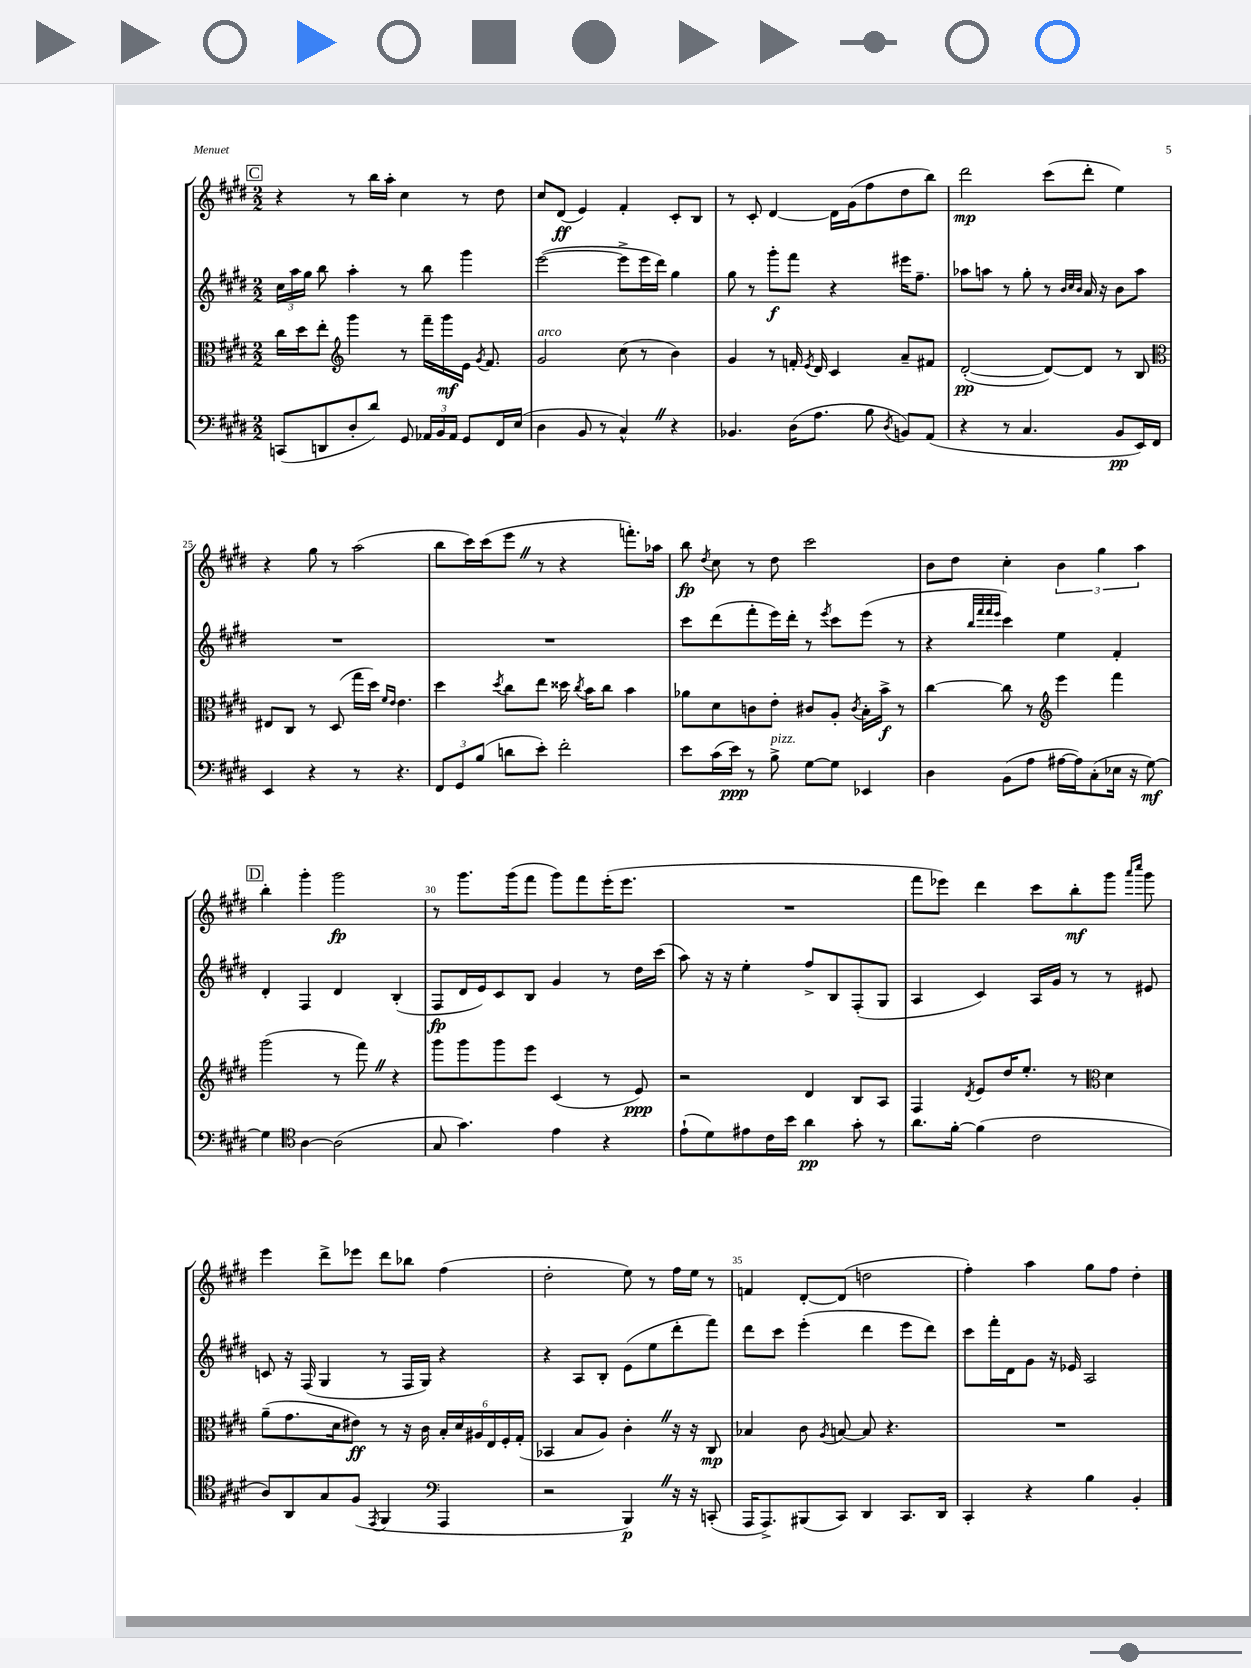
<<
\new StaffGroup <<
\new Staff = "s0" {
    \clef treble \key e \major \numericTimeSignature \time 2/2
    \autoBeamOff \mark \markup { \box "C" } r4 r8 b''16[ a''16]-. cis''4 r8 dis''8 |
    cis''8[ dis'8]\ff( e'4) fis'4-. cis'8[-. b8] |
    r8 cis'8-. dis'4~ dis'16[ gis'16( fis''8 dis''8 b''8]) |
    dis'''2\mp cis'''8[( dis'''8]-. e''4) |
    r4 gis''8 r8 a''2( |
    b''8[ cis'''16) cis'''16( e'''8] \once \override BreathingSign.text = \markup { \musicglyph "scripts.caesura.straight" } \breathe r8 r4 f'''8.[-.) aes''16] |
    b''8\fp \acciaccatura { dis''8 } cis''8 r8 dis''8 cis'''2 |
    b'8[ dis''8] cis''4-. \tuplet 3/2 { b'4 gis''4 a''4 } |
    \mark \markup { \box "D" } b''4-. gis'''4-. gis'''2\fp |
    r8 gis'''8.[ gis'''16( fis'''8] gis'''8[) fis'''8 e'''16-.( e'''8.] |
    R1 |
    fis'''8[ ees'''8]) dis'''4 cis'''8[ b''8-.\mf gis'''8] \grace { a'''16[ cis''''16] } gis'''8 |
    e'''4 dis'''8[-> ees'''8] dis'''8[ bes''8] fis''4( |
    dis''2-. e''8) r8 fis''16[ e''16] r8 |
    f'4 dis'8[~-. dis'8]( d''2 |
    fis''4-.) a''4 gis''8[ fis''8] dis''4-. \bar "|." |
}
\new Staff = "s1" {
    \clef treble \key e \major \numericTimeSignature \time 2/2
    \autoBeamOff \mark \markup { \box "C" } \tuplet 3/2 { cis''16[ a''16 gis''16] } b''8 a''4-. r8 b''8 gis'''4 |
    e'''2~( e'''8[-> e'''16 dis'''16]) gis''4 |
    gis''8 r8 gis'''8[-.\f fis'''8] r4 eis'''16[ fis''8.]-- |
    aes''8[ a''8] r8 gis''8-. r8 \grace { b'32[ cis''32 b'32] } a'16 r16 b'8[ a''8] |
    R1 |
    R1 |
    cis'''8[ dis'''8( fis'''8-. e'''16) dis'''16]-. r8 \acciaccatura { e'''8 } cis'''8[ e'''8]( r8 |
    r4 \grace { b''32[ fis'''32 fis'''32 e'''32] } cis'''4) e''4 fis'4-. |
    \mark \markup { \box "D" } dis'4-. fis4 dis'4 b4-.( |
    fis8[\fp dis'16 e'16) cis'8 b8] gis'4 r8 dis''16[ cis'''16]( |
    a''8) r16 r16 e''4-. fis''8[-> b8 fis8-.( gis8] |
    a4 cis'4) a16[ gis'16] r8 r8 eis'8 |
    c'8 r16 fis16( gis4 r8 fis16[ gis16]) r4 |
    r4 a8[ b8]-. e'8[( e''8 dis'''8-. fis'''8]) |
    dis'''8[ cis'''8] e'''4-.( dis'''4 e'''8[ dis'''8]) |
    cis'''8[ fis'''16-. dis'16 gis'8] r16 ees'16 a2 \bar "|." |
}
\new Staff = "s2" {
    \clef alto \key e \major \numericTimeSignature \time 2/2
    \autoBeamOff \mark \markup { \box "C" } cis''16[ dis''16 e''8]-. \clef treble gis'''4 r8 fis'''16[-- gis'''16\mf e'16] \acciaccatura { gis'8 } fis'8. |
    gis'2^\markup { \italic "arco" } cis''8( r8 b'4) |
    gis'4 r8 f'16-. \acciaccatura { e'8 } dis'16 cis'4 a'8[-- fis'8] |
    dis'2~-.\pp( dis'8[~) dis'8] r8 b8 |
    \clef alto eis8[ cis8] r8 dis8( gis''16[ dis''16]) \grace { fis'16[ e'16] } e'4. |
    dis''4 \acciaccatura { dis''8 } cis''8[ e''8] disis''16 \acciaccatura { cis''8 } b'16[ cis''8] b'4 |
    aes'8[ dis'8 c'8 e'8]-. cis'8[ a8]-. \acciaccatura { cis'8 } b16[-. b'16]->\f r8 |
    cis''4~ cis''8 r8 \clef treble e'''4 fis'''4 |
    \mark \markup { \box "D" } gis'''2( r8 fis'''8) \once \override BreathingSign.text = \markup { \musicglyph "scripts.caesura.straight" } \breathe r4 |
    gis'''8[ gis'''8 gis'''8 e'''8] cis'4( r8 e'8\ppp) |
    r2 dis'4 b8[ a8] |
    fis4 \acciaccatura { dis'8 } e'8[ dis''16 e''8.]-. r8 \clef alto dis'4 |
    a'8[--( gis'8. dis'16 eis'8]\ff) r8 r16 cis'16 \tuplet 6/4 { b16[-. dis'16 ais16 e16 fis16-. gis16]-.( } |
    bes,4 b8[ a8]) cis'4-. \once \override BreathingSign.text = \markup { \musicglyph "scripts.caesura.straight" } \breathe r16 r16 cis8\mp |
    bes4 cis'8 \acciaccatura { a8 } b8~ b8 r4. |
    R1 \bar "|." |
}
\new Staff = "s3" {
    \clef bass \key e \major \numericTimeSignature \time 2/2
    \autoBeamOff \mark \markup { \box "C" } c,8[( d,8 dis8-. dis'8]) gis,8 \tuplet 3/2 { aes,16[ b,16 aes,16] } gis,8[ fis,16 e16]( |
    dis4 b,8 r8 cis4-^) \once \override BreathingSign.text = \markup { \musicglyph "scripts.caesura.straight" } \breathe r4 |
    bes,4. dis16[( a8.] b8 \acciaccatura { dis8 } b,8[) a,8]( |
    r4 r8 cis4. b,8[\pp e,16) fis,16] |
    e,4 r4 r8 r4. |
    \tuplet 3/2 { fis,8[ gis,8 b8]( } d'8[ e'8]-.) fis'2-. |
    e'8[ cis'16( e'16]\ppp) r8 b8->^\markup { \italic "pizz." } gis8[~ gis8] ees,4 |
    dis4 b,8[( a8] ais16[~ ais16) cis8-.( ees16] r16 gis8~\mf) |
    \mark \markup { \box "D" } gis4 \clef tenor a4~ a2( |
    gis8 gis'4.) e'4 r4 |
    e'8[-!( dis'8) eis'8 cis'16 b'16] a'4\pp gis'8-. r8 |
    a'8.[ fis'16]~-. fis'4( cis'2 |
    a8[) a,8 gis8 fis8]( \acciaccatura { e,8 } fis,4 \clef bass a,,4 |
    r2 b,,4\p) \once \override BreathingSign.text = \markup { \musicglyph "scripts.caesura.straight" } \breathe r16 r16 c,8-.( |
    a,,16[ a,,8.->) bis,,8( cis,8]) dis,4 cis,8.[ dis,16] |
    cis,4-. r4 b4 b,4-. \bar "|." |
}
>>
>>
\layout { \context { \Score currentBarNumber = #21 \override BarNumber.break-visibility = ##(#f #t #t) barNumberVisibility = #(every-nth-bar-number-visible 5) } }
